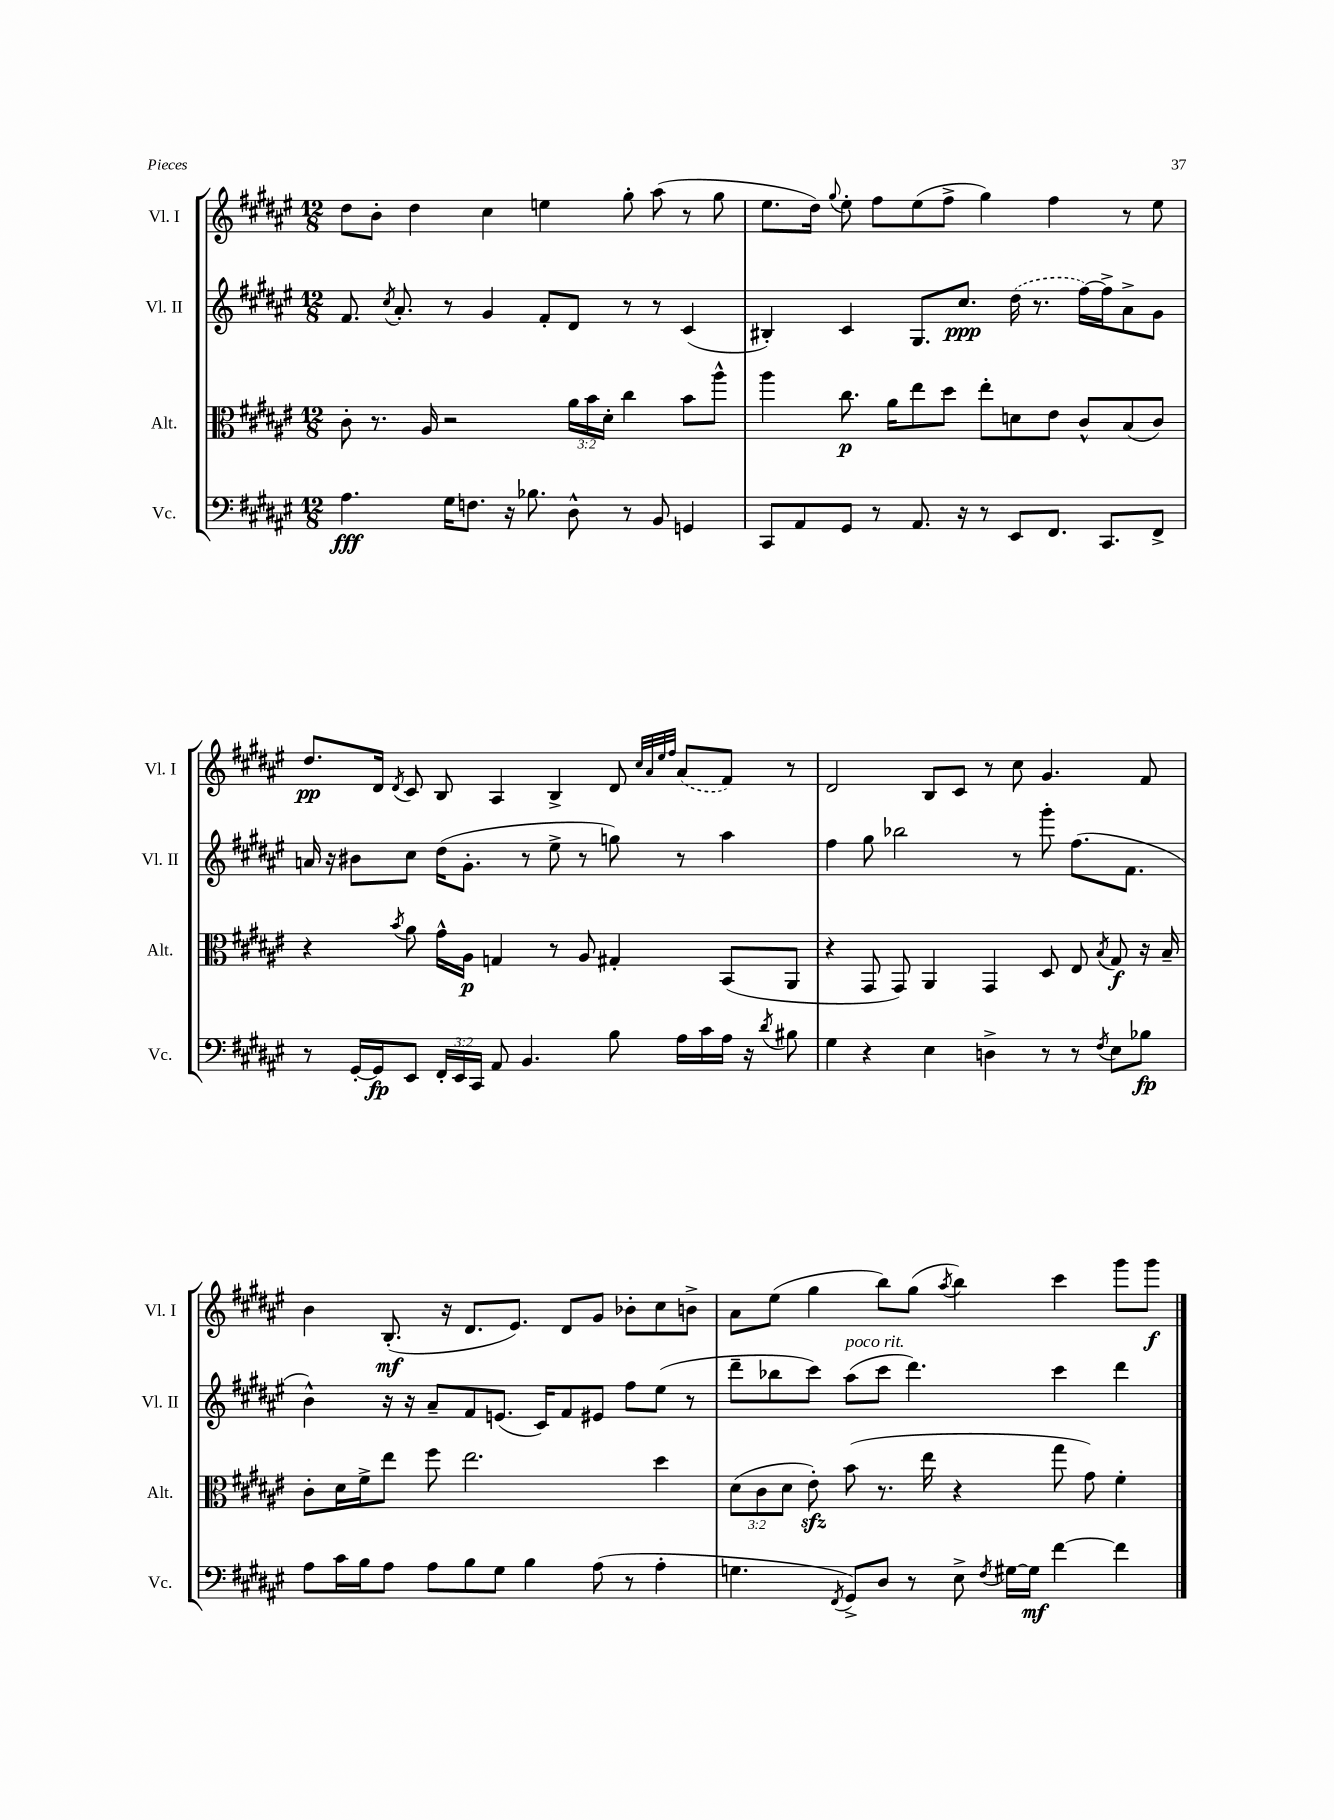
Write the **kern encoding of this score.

**kern	**kern	**kern	**kern
*staff4	*staff3	*staff2	*staff1
*clefF4	*clefC3	*clefG2	*clefG2
*k[f#c#g#d#a#e#]	*k[f#c#g#d#a#e#]	*k[f#c#g#d#a#e#]	*k[f#c#g#d#a#e#]
*M12/8	*M12/8	*M12/8	*M12/8
4.A#\	8c#'\	8.f#/	8dd#\L
.	8.r	.	8b'\J
.	.	8qcc#/	.
.	.	8.a#'/	.
.	.	.	4dd#\
.	16A#/	.	.
16G#\LK	2r	8r	.
8.F\J	.	.	.
.	.	4g#/	4cc#\
16r	.	.	.
8.B-\	.	.	.
.	.	8f#'/L	4ee\
8D#^^\	24a#\LL	8d#/J	.
.	24b\	.	.
.	24d#'\JJ	.	.
8r	4cc#\	8r	8gg#'\
8BB/	.	8r	(8aa#\
4GG/	8b\L	(4c#/	8r
.	8aa#^^\J	.	8gg#\
=	=	=	=
8CC#/L	4aa#\	4B#'/)	8.ee#\L
8AA#/	.	.	.
.	.	.	16dd#\Jk)
.	.	.	8qqgg#/
8GG#/J	8.cc#\	4c#/	8ee#'\
8r	.	.	8ff#\L
.	16a#\LK	.	.
8.AA#/	8ee#\	8.G#/L	(8ee#\
.	8dd#\J	.	8ff#^\J
16r	.	8.cc#/J	.
8r	8ee#'\L	.	4gg#\)
8EE#/L	8d\	(16dd#\	.
.	.	8.r	.
8.FF#/J	8e#\J	.	4ff#\
.	8c#^^/L	[16ff#\LL)	.
8.CC#/L	.	16ff#^\]J	.
.	(8B/	8a#^\	8r
8FF#^/J	8c#/J)	8g#\J	8ee#\
=	=	=	=
8r	4r	16a/	8.dd#/L
.	.	16r	.
[16GG#'/LL	.	8b#\L	.
16GG#/]J	.	.	16d#/Jk
.	8qb/	.	8qd#/
8EE#/J	8a#\	8cc#\J	8c#/
24FF#'/LL	16g#^^\LL	(16dd#\LK	8B/
24EE#/	.	.	.
.	16A#\JJ	8.g#'\J	.
24CC#/JJ	.	.	.
8AA#/	4G/	.	4A#/
4.BB/	.	8r	.
.	8r	8ee#^\	4B^/
.	8A#/	8r	.
8B\	4G#'/	8gg\)	8d#/
.	.	.	32qqcc#/LLL
.	.	.	32qqa#/
.	.	.	32qqee#/
.	.	.	32qqff#/JJJ
16A#\LL	.	8r	(8a#/L
16c#\	.	.	.
16A#\JJ	(8BB/L	4aa#\	8f#/J)
16r	.	.	.
8qd#/	.	.	.
8B#\	8AA#/J	.	8r
=	=	=	=
4G#\	4r	4ff#\	2d#/
4r	8GG#/	8gg#\	.
.	8GG#/)	2bb-\	.
4E#\	4AA#/	.	8B/L
.	.	.	8c#/J
4D^\	4GG#/	.	8r
.	.	8r	8cc#\
8r	8D#/	8ggg#'\	4.g#/
8r	8E#/	(8.ff#\L	.
8qF#/	8qB/	.	.
8E#\L	8G#/	.	.
.	.	8.f#\J	.
8B-\J	16r	.	8f#/
.	16B~/	.	.
=	=	=	=
8A#\L	8c#'\L	4b^^\)	4b\
16c#\L	16d#\L	.	.
16B\J	16f#^\J	.	.
8A#\J	8ee#\J	16r	(8.B'/
.	.	16r	.
8A#\L	8ff#\	8a#~/L	.
.	.	.	16r
8B\	2.ee#\	8f#/	8.d#/L
8G#\J	.	(8.e/J	.
.	.	.	8.e#/J)
4B\	.	.	.
.	.	16c#/LK)	.
.	.	8f#/	8d#/L
(8A#\	.	8e#/J	8g#/J
8r	.	8ff#\L	8b-'\L
4A#'\	4dd#\	(8ee#\J	8cc#\
.	.	8r	8b^\J
=	=	=	=
4.G\	(12d#\L	8ddd#~\L	8a#\L
.	12c#\	.	.
.	.	8bb-\	(8ee#\J
.	12d#\J	.	.
.	8e#'\)	8ccc#\J)	4gg#\
8qFF#/	.	.	.
8GG#^/L)	(8b\	(8aa#\L	.
8D#/J	8.r	8ccc#\J	8bb\L)
8r	.	4.ddd#\)	(8gg#\J
.	16ee#\	.	.
.	.	.	8qaa#/
8E#^\	4r	.	4bb\)
8qF#/	.	.	.
[16G#\LL	.	.	.
16G#\]JJ	.	.	.
[4f#\	8gg#\	4ccc#\	4ccc#\
.	8g#\)	.	.
4f#\]	4f#'\	4ddd#\	8ggg#\L
.	.	.	8ggg#\J
==	==	==	==
*-	*-	*-	*-
